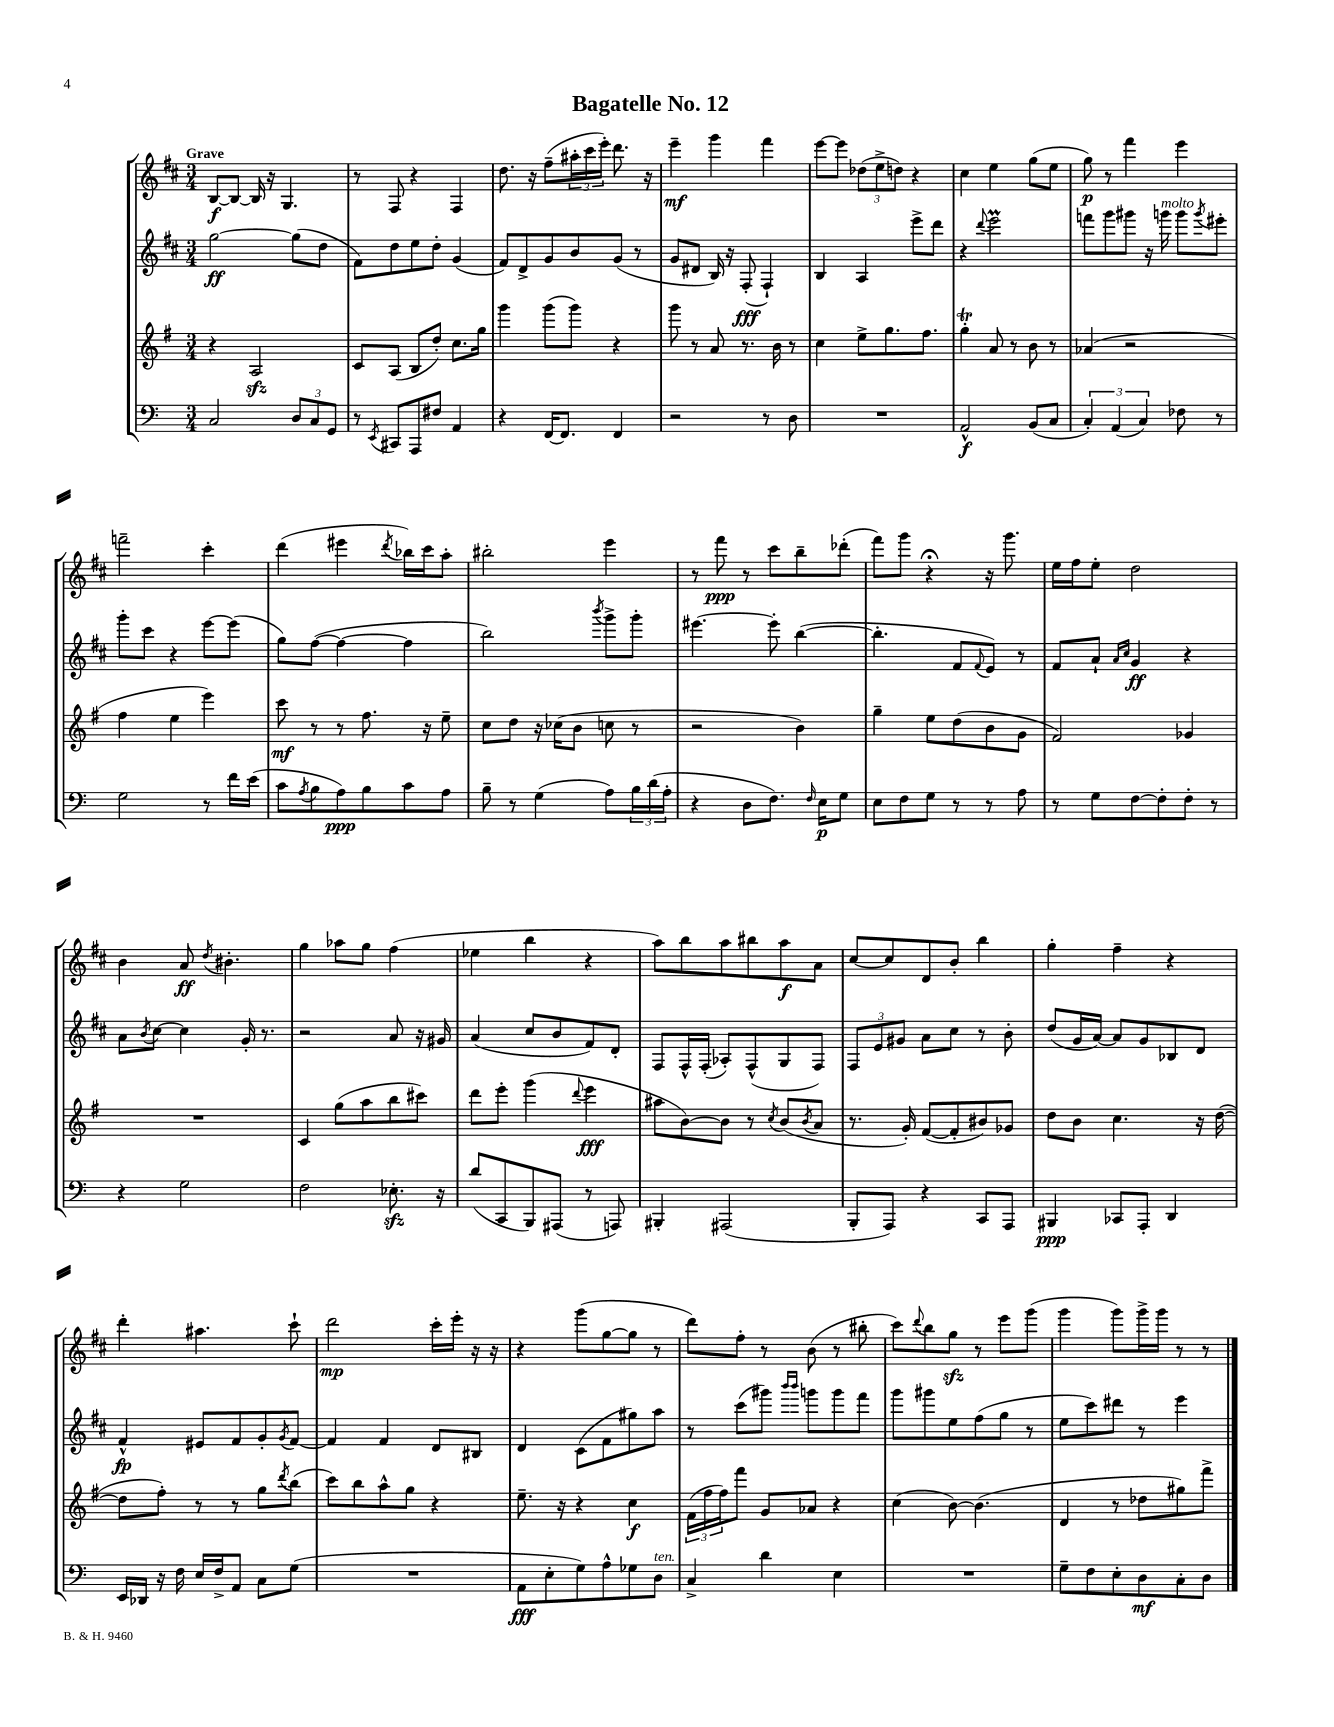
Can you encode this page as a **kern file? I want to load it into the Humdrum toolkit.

**kern	**kern	**kern	**kern
*staff4	*staff3	*staff2	*staff1
*clefF4	*clefG2	*clefG2	*clefG2
*k[]	*k[f#]	*k[f#c#]	*k[f#c#]
*M3/4	*M3/4	*M3/4	*M3/4
2C/	4r	[2gg\	[8B/L
.	.	.	8B/_J
.	2A/	.	16B/]
.	.	.	16r
.	.	.	4.G/
12D/L	.	(8gg\]L	.
12C/	.	.	.
.	.	8dd\J	.
12GG/J	.	.	.
=	=	=	=
8r	8c/L	8f#\L)	8r
8qEE/	.	.	.
8CC#/L	(8A/J	8dd\	8F#/
8AAA/	8B/L	8ee\	4r
8F#/J	8dd'/J)	8dd'\J	.
4AA/	8.cc\L	(4g/	4F#/
.	16gg\Jk	.	.
=	=	=	=
4r	4ggg\	8f#/L)	8.dd\
.	.	8d^/	.
.	.	.	16r
[16FF/LK	(8ggg\L	8g/	(8ff#~\L
8.FF/]J	.	.	.
.	8ggg\J)	8b/	24aa#'\L
.	.	.	24ccc#\
.	.	.	24eee'\JJ)
4FF/	4r	(8g/J	8.ddd\
.	.	8r	.
.	.	.	16r
=	=	=	=
2r	8ggg\	8g/L	4eee~\
.	8r	8d#/J	.
.	8a/	16B/)	4ggg\
.	.	16r	.
.	8.r	(8F#'/	.
8r	.	4F#`/)	4fff#\
.	16b\	.	.
8D\	8r	.	.
=	=	=	=
2.r	4cc\	4B/	[8eee\L
.	.	.	8eee\]J
.	8ee^\L	4A/	(12dd-\L
.	.	.	12ee^\
.	8.gg\	.	.
.	.	.	12dd\J)
.	.	8eee^\L	4r
.	8.ff#\J	.	.
.	.	8ddd\J	.
=	=	=	=
2AA^^/	4gg'\	4r	4cc#\
.	.	8qqddd/	.
.	8a/	2eee\	4ee\
.	8r	.	.
(8BB/L	8b\	.	(8gg\L
8C/J	8r	.	8ee\J
=	=	=	=
6C'/)	(4a-/	8fff\L	8gg\)
.	.	8ggg\	8r
(6AA/	.	.	.
.	2r	8ggg#\J	4fff#\
6C/)	.	.	.
.	.	16r	.
.	.	16ggg\	.
8F-\	.	8ggg\L	4eee\
.	.	8qggg/	.
8r	.	8eee#'\J	.
=	=	=	=
2G\	4ff#\	8ggg'\L	2fff~\
.	.	8ccc#\J	.
.	4ee\	4r	.
8r	4eee\)	[8eee\L	4ccc#'\
16f\LL	.	(8eee\]J	.
(16e\JJ	.	.	.
=	=	=	=
8c\L	8ccc\	8gg\L)	(4ddd\
8qA/	.	.	.
8B\	8r	([8ff#\J	.
8A\)	8r	4ff#\_	4eee#\
8B\	8.ff#\	.	.
.	.	.	8qddd/
8c\	.	4ff#\]	16bb-\LL)
.	16r	.	16ccc#\J
8A\J	8ee~\	.	8aa'\J
=	=	=	=
8B~\	8cc\L	2bb\)	2bb#'\
8r	8dd\J	.	.
(4G\	16r	.	.
.	(16cc-\LK	.	.
.	8b\J	.	.
.	.	8qbbb/	.
8A\L)	8cc\	8ggg^\L	4eee\
24B\L	8r	8ggg'\J	.
(24d\	.	.	.
24A'\JJ	.	.	.
=	=	=	=
4r	2r	[4.eee#\	8r
.	.	.	8fff#\
8D\L	.	.	8r
8.F\J)	.	8eee#'\]	8ccc#\L
.	4b\)	([4bb\	8bb~\
16qqF/	.	.	.
16E\LK	.	.	.
8G\J	.	.	(8ddd-'\J
=	=	=	=
8E\L	4gg~\	4.bb'\]	8fff#\L)
8F\	.	.	8ggg\J
8G\J	8ee\L	.	4r;
8r	(8dd\	8f#/L	.
.	.	8qqf#/	.
8r	8b\	8e/J)	16r
.	.	.	8.ggg\
8A\	8g\J	8r	.
=	=	=	=
8r	2f#/)	8f#/L	16ee\LL
.	.	.	16ff#\J
8G\L	.	8a`/J	8ee'\J
.	.	16qqa/LL	.
.	.	16qqcc#/JJ	.
[8F\	.	4g/	2dd\
8F'\]	.	.	.
8F'\J	4g-/	4r	.
8r	.	.	.
=	=	=	=
4r	2.r	8a\L	4b\
.	.	8qb/	.
.	.	[8cc#\J	.
2G\	.	4cc#\]	8a/
.	.	.	8qdd/
.	.	.	4.b#'\
.	.	16g'/	.
.	.	8.r	.
=	=	=	=
2F\	4c/	2r	4gg\
.	(8gg\L	.	8aa-\L
.	8aa\	.	8gg\J
8.E-'\	8bb\	8a/	(4ff#\
.	8ccc#\J)	16r	.
16r	.	16g#/	.
=	=	=	=
(8d/L	8ddd\L	(4a/	4ee-\
8CC/	8eee'\J	.	.
8BBB/)	(4ggg\	8cc#/L	4bb\
(8AAA#/J	.	8b/	.
.	8qqddd/	.	.
8r	4eee\	8f#/)	4r
8AAA/)	.	8d'/J	.
=	=	=	=
4BBB#'/	8aa#\L	8F#/L	8aa\L)
.	[8b\)	16F#^^/L	8bb\
.	.	(16F#'/JJ	.
(2AAA#/	8b\]J	8A-'/L)	8aa\
.	8r	(8F#^^/	8bb#\
.	8qcc/	.	.
.	(8b/L	8G/	8aa\
.	8qb/	.	.
.	8a/J	8F#/J)	8a\J
=	=	=	=
8BBB'/L	8.r	12F#/L	[8cc#/L
.	.	12e/	.
8AAA/J)	.	.	8cc#/]
.	.	12g#/J	.
.	16g'/)	.	.
4r	([8f#/L	8a\L	8d/
.	8f#'/]	8cc#\J	8b'/J
8CC/L	8b#/)	8r	4bb\
8AAA/J	8g-/J	8b'\	.
=	=	=	=
4BBB#/	8dd\L	(8dd/L	4gg'\
.	8b\J	16g/L	.
.	.	[16a/JJ)	.
8CC-/L	4.cc\	8a/]L	4ff#~\
8AAA'/J	.	8g/	.
4DD/	.	8B-/	4r
.	16r	8d/J	.
.	([16dd\	.	.
=	=	=	=
16EE/LL	8dd\]L	4f#^^/	4ddd'\
16DD-/JJ	.	.	.
16r	8ff#'\J)	.	.
16F\	.	.	.
16E/LL	8r	8e#/L	4.aa#\
16F^/J	.	.	.
8AA/J	8r	8f#/	.
8C\L	8gg\L	8g'/	.
.	8qddd/	8qg/	.
(8G\J	(8bb\J	[8f#/J	8ccc#`\
=	=	=	=
2.r	8ccc\L)	4f#/]	2ddd\
.	8bb\	.	.
.	8aa^^\	4f#/	.
.	8gg\J	.	.
.	4r	8d/L	16ccc#'\LL
.	.	.	16eee'\JJ
.	.	8B#/J	16r
.	.	.	16r
=	=	=	=
8AA\L	8.ee~\	4d/	4r
8E'\	.	.	.
.	16r	.	.
8G\)	4r	(8c#\L	(8ggg\L
8A^^\	.	8f#\	[8gg\
8G-\	4cc\	8gg#\)	8gg\]J
8D\J	.	8aa\J	8r
=	=	=	=
4C^/	(24f#\LL	8r	8ddd\L)
.	24ff#\	.	.
.	24ff#\J)	.	.
.	8fff#\J	(8ccc#\L	8ff#'\J
4d\	8g/L	8ggg#\J)	8r
.	.	16qqbbb/LL	.
.	.	16qqbbb/JJ	.
.	8a-/J	8ggg\L	(8b\
4E\	4r	8ggg\	8r
.	.	8fff#\J	8bb#'\
=	=	=	=
2.r	(4cc\	8ggg\L	8ccc#\L)
.	.	.	8qqddd/
.	.	8ggg#\	8bb\
.	[8b\)	8ee\	8gg\J
.	(4.b\]	(8ff#\	8r
.	.	8gg\J	8eee\L
.	.	8r	(8ggg\J
=	=	=	=
8G~\L	4d/	8ee\L	4ggg\
8F\	.	8ccc#\)	.
8E'\	8r	8ddd#\J	8ggg\L)
8D\	8dd-\L	8r	16ggg^\L
.	.	.	16ggg\JJ
8C'\	8gg#\)	4eee\	8r
8D\J	8fff#^\J	.	8r
==	==	==	==
*-	*-	*-	*-
